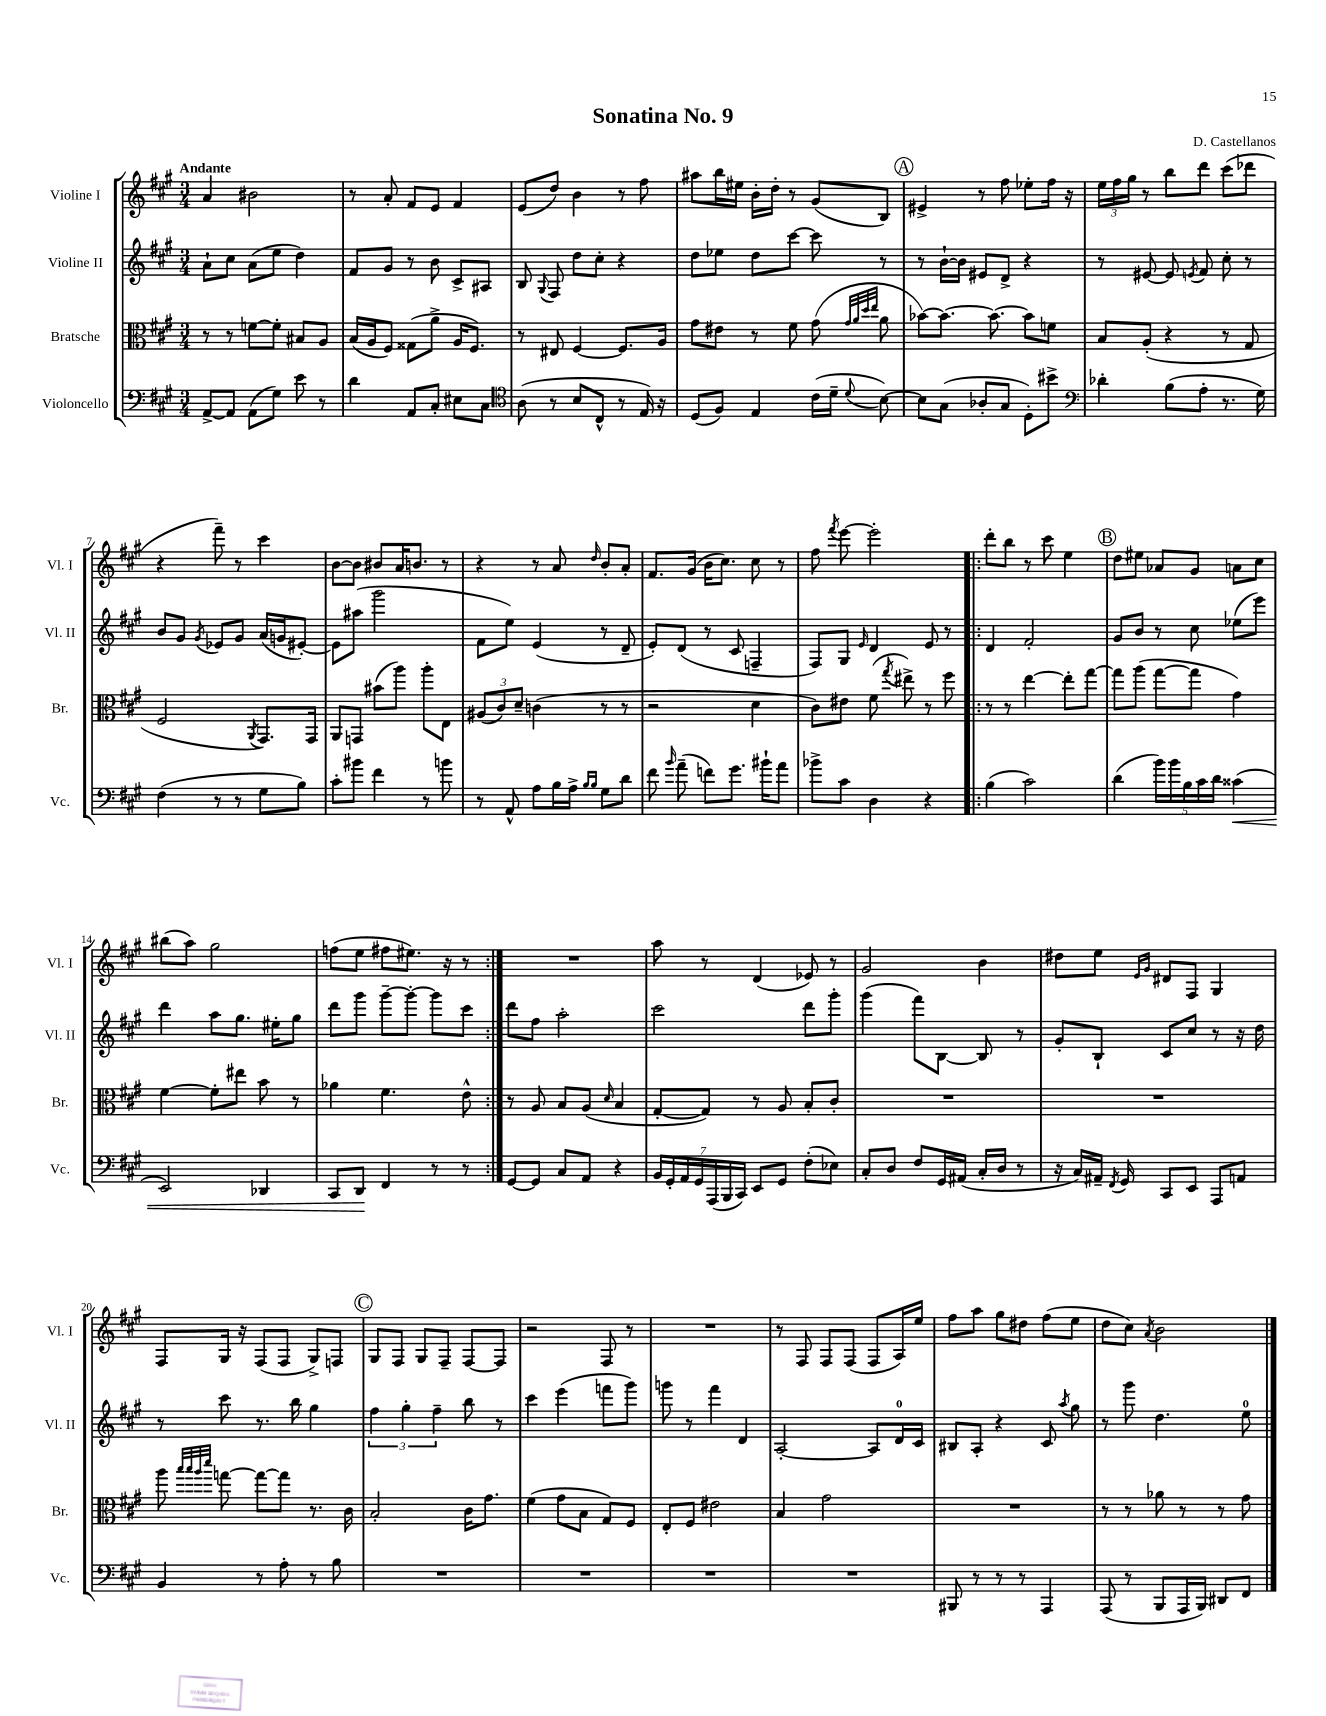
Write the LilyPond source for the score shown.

\header { title = "Sonatina No. 9" composer = "D. Castellanos" }
<<
\new StaffGroup <<
\new Staff = "s0" \with { instrumentName = "Violine I" shortInstrumentName = "Vl. I" } {
    \clef treble \key a \major \numericTimeSignature \time 3/4 \tempo "Andante"
    \autoBeamOff a'4 bis'2 |
    r8 a'8-. fis'8[ e'8] fis'4 |
    e'8[( d''8]) b'4 r8 fis''8 |
    ais''8[ b''16 eis''16] b'16[-. d''16]-. r8 gis'8[( b8]) |
    \mark \markup { \circle "A" } eis'4-> r8 fis''8 ees''8[-. fis''16] r16 |
    \tuplet 3/2 { e''16[ fis''16 gis''16] } r8 b''8[ d'''8] cis'''8[( des'''8] |
    r4 fis'''8--) r8 cis'''4 |
    b'8[~ b'8] bis'8[ a'16 b'8.] r8 |
    r4 r8 a'8 \grace { d''16 } b'8[-. a'8]-. |
    fis'8.[ gis'16]( b'16[ cis''8.]) cis''8 r8 |
    fis''8 \acciaccatura { fis'''8 } e'''8~ e'''2-. |
    \repeat volta 2 { d'''8[-. b''8] r8 cis'''8 e''4 |
    \mark \markup { \circle "B" } d''8[ eis''8] aes'8[ gis'8] a'8[ cis''8] |
    bis''8[( a''8]) gis''2 |
    f''8[( e''8] fis''8[ eis''8.]) r16 r8 | }
    R2. |
    a''8 r8 d'4( ees'8) r8 |
    gis'2 b'4 |
    dis''8[ e''8] \grace { e'16[ gis'16] } dis'8[ fis8] gis4 |
    fis8[ gis16] r16 fis8[( fis8] gis8[->) f8] |
    \mark \markup { \circle "C" } gis8[ fis8] gis8[ fis8]-- fis8[~ fis8] |
    r2 fis8 r8 |
    R2. |
    r8 fis8 fis8[ fis8]( fis8[ a16) e''16] |
    fis''8[ a''8] gis''8[ dis''8] fis''8[( e''8] |
    d''8[ cis''8]) \acciaccatura { a'8 } b'2 \bar "|." |
}
\new Staff = "s1" \with { instrumentName = "Violine II" shortInstrumentName = "Vl. II" } {
    \clef treble \key a \major \numericTimeSignature \time 3/4
    \autoBeamOff a'8[-! cis''8] a'8[( e''8] d''4) |
    fis'8[ gis'8] r8 b'8 cis'8[-> ais8] |
    b8 \appoggiatura { gis8 } fis8 d''8[ cis''8]-. r4 |
    d''8[ ees''8] d''8[ cis'''8]~ cis'''8 r8 |
    \mark \markup { \circle "A" } r8 b'16[~-! b'16] eis'8[ d'8]-> r4 |
    r8 eis'8~ eis'8 \acciaccatura { e'8 } fis'8 cis''8-. r8 |
    b'8[ gis'8] \acciaccatura { gis'8 } ees'8[ gis'8] a'16[( g'16 eis'8]~-.) |
    eis'8[ ais''8]( gis'''2 |
    fis'8[ e''8]) e'4( r8 d'8-- |
    e'8[-.) d'8]( r8 cis'8 f4-- |
    fis8[) gis8] \grace { e'16 } d'4 e'8 r8 |
    \repeat volta 2 { d'4 fis'2-. |
    \mark \markup { \circle "B" } gis'8[ b'8] r8 cis''8 ees''8[( e'''8]) |
    d'''4 a''8[ gis''8.] eis''16[-. gis''8] |
    d'''8[ gis'''8] gis'''8[~-- gis'''8]~-. gis'''8[ cis'''8] | }
    d'''8[ fis''8] a''2-. |
    cis'''2 d'''8[ gis'''8]-. |
    gis'''4( fis'''8[) b8]~ b8 r8 |
    gis'8[-. b8]-! cis'8[ cis''8] r8 r16 d''16 |
    r8 cis'''8 r8. b''16 gis''4 |
    \mark \markup { \circle "C" } \tuplet 3/2 { fis''4 gis''4-. fis''4-- } b''8 r8 |
    cis'''4 e'''4( f'''8[ gis'''8]) |
    g'''8 r8 fis'''4 d'4 |
    a2~-. a8[ d'16-0 cis'16] |
    bis8[ a8]-. r4 cis'8 \acciaccatura { a''8 } gis''8 |
    r8 gis'''8 d''4. e''8-0 \bar "|." |
}
\new Staff = "s2" \with { instrumentName = "Bratsche" shortInstrumentName = "Br." } {
    \clef alto \key a \major \numericTimeSignature \time 3/4
    \autoBeamOff r8 r8 f'8[~ f'8]-. bis8[ a8] |
    b16[( a16 fis8]) gisis8[( a'8]-> a16[ fis8.]) |
    r8 eis8 fis4~ fis8.[ a16] |
    gis'8[ eis'8] r8 fis'8 gis'8( \grace { gis'32[ a'32 d''32 e''32] } a'8 |
    \mark \markup { \circle "A" } bes'8[~) bes'8.]~ bes'8.~ bes'8[ f'8] |
    b8[ a8]-.( r4 r8 gis8 |
    fis2 \acciaccatura { a,8 } gis,8.[) gis,16] |
    a,8[ g,8] bis'8[( a''8]) a''8[-. e8] |
    \tuplet 3/2 { ais8[( cis'8) d'8]-- } c'4( r8 r8 |
    r2 d'4 |
    cis'8[) eis'8] fis'8( \acciaccatura { gis''8 } eis''8->) r8 fis''8 |
    \repeat volta 2 { r8 r8 e''4~ e''8[-. gis''8]~ |
    \mark \markup { \circle "B" } gis''8[ a''8]( gis''8[~ gis''8] gis'4) |
    fis'4~ fis'8[-. eis''8] b'8 r8 |
    aes'4 fis'4. e'8-^ | }
    r8 a8 b8[ a8]( \grace { d'16 } b4 |
    gis8[~-. gis8]) r8 a8 b8[-. cis'8]-. |
    R2. |
    R2. |
    a''8 \grace { b''32[ b''32 a''32 d'''32] } g''8~ g''8[~ g''8] r8. cis'16 |
    \mark \markup { \circle "C" } b2-. cis'16[ gis'8.] |
    fis'4( gis'8[ b8] gis8[) fis8] |
    e8[-. fis8] eis'2 |
    b4 gis'2 |
    R2. |
    r8 r8 aes'8 r8 r8 gis'8 \bar "|." |
}
\new Staff = "s3" \with { instrumentName = "Violoncello" shortInstrumentName = "Vc." } {
    \clef bass \key a \major \numericTimeSignature \time 3/4
    \autoBeamOff a,8[~-> a,8] a,8[( gis8]) e'8 r8 |
    d'4 a,8[ cis8]-. eis8[ cis8] |
    \clef tenor a8( r8 b8[ cis8]-^ r8 e16) r16 |
    d8[( fis8]) e4 cis'16[( d'16]-- \appoggiatura { d'8 } b8~) |
    \mark \markup { \circle "A" } b8[ gis8]( aes8[-. gis8] d8[-.) bis'8]-> |
    \clef bass des'4-. b8[( a8]-. r8. gis16) |
    fis4( r8 r8 gis8[ b8]) |
    cis'8[-. bis'8] fis'4 r8 b'8 |
    r8 a,8-^ a8[ b16 a16]-> \grace { b16[ b16] } gis8[ d'8] |
    fis'8 \grace { b'16 } a'8--( f'8[) gis'8.] bis'16[-! a'8] |
    bes'8[-> cis'8] d4 r4 |
    \repeat volta 2 { b4( cis'2) |
    \mark \markup { \circle "B" } d'4( \tuplet 5/4 { b'16[) b'16 b16 cis'16 d'16] } cisis'4\<( |
    e,2) des,4 |
    cis,8[ d,8]\! fis,4 r8 r8 | }
    gis,8[~ gis,8] cis8[ a,8] r4 |
    \tuplet 7/4 { b,16[ gis,16-. a,16 gis,16 a,,16( b,,16 cis,16]) } e,8[ gis,8] fis8[-.( ees8]) |
    cis8[-. d8] fis8[ gis,16 ais,16]( cis16[-. d16] r8 |
    r16 cis16[) ais,16]-- \acciaccatura { fis,8 } gis,16 cis,8[ e,8] a,,8[ a,8] |
    b,4 r8 a8-. r8 b8 |
    \mark \markup { \circle "C" } R2. |
    R2. |
    R2. |
    R2. |
    bis,,8 r8 r8 r8 a,,4 |
    a,,8( r8 b,,8[ a,,16 b,,16]) dis,8[ fis,8] \bar "|." |
}
>>
>>
